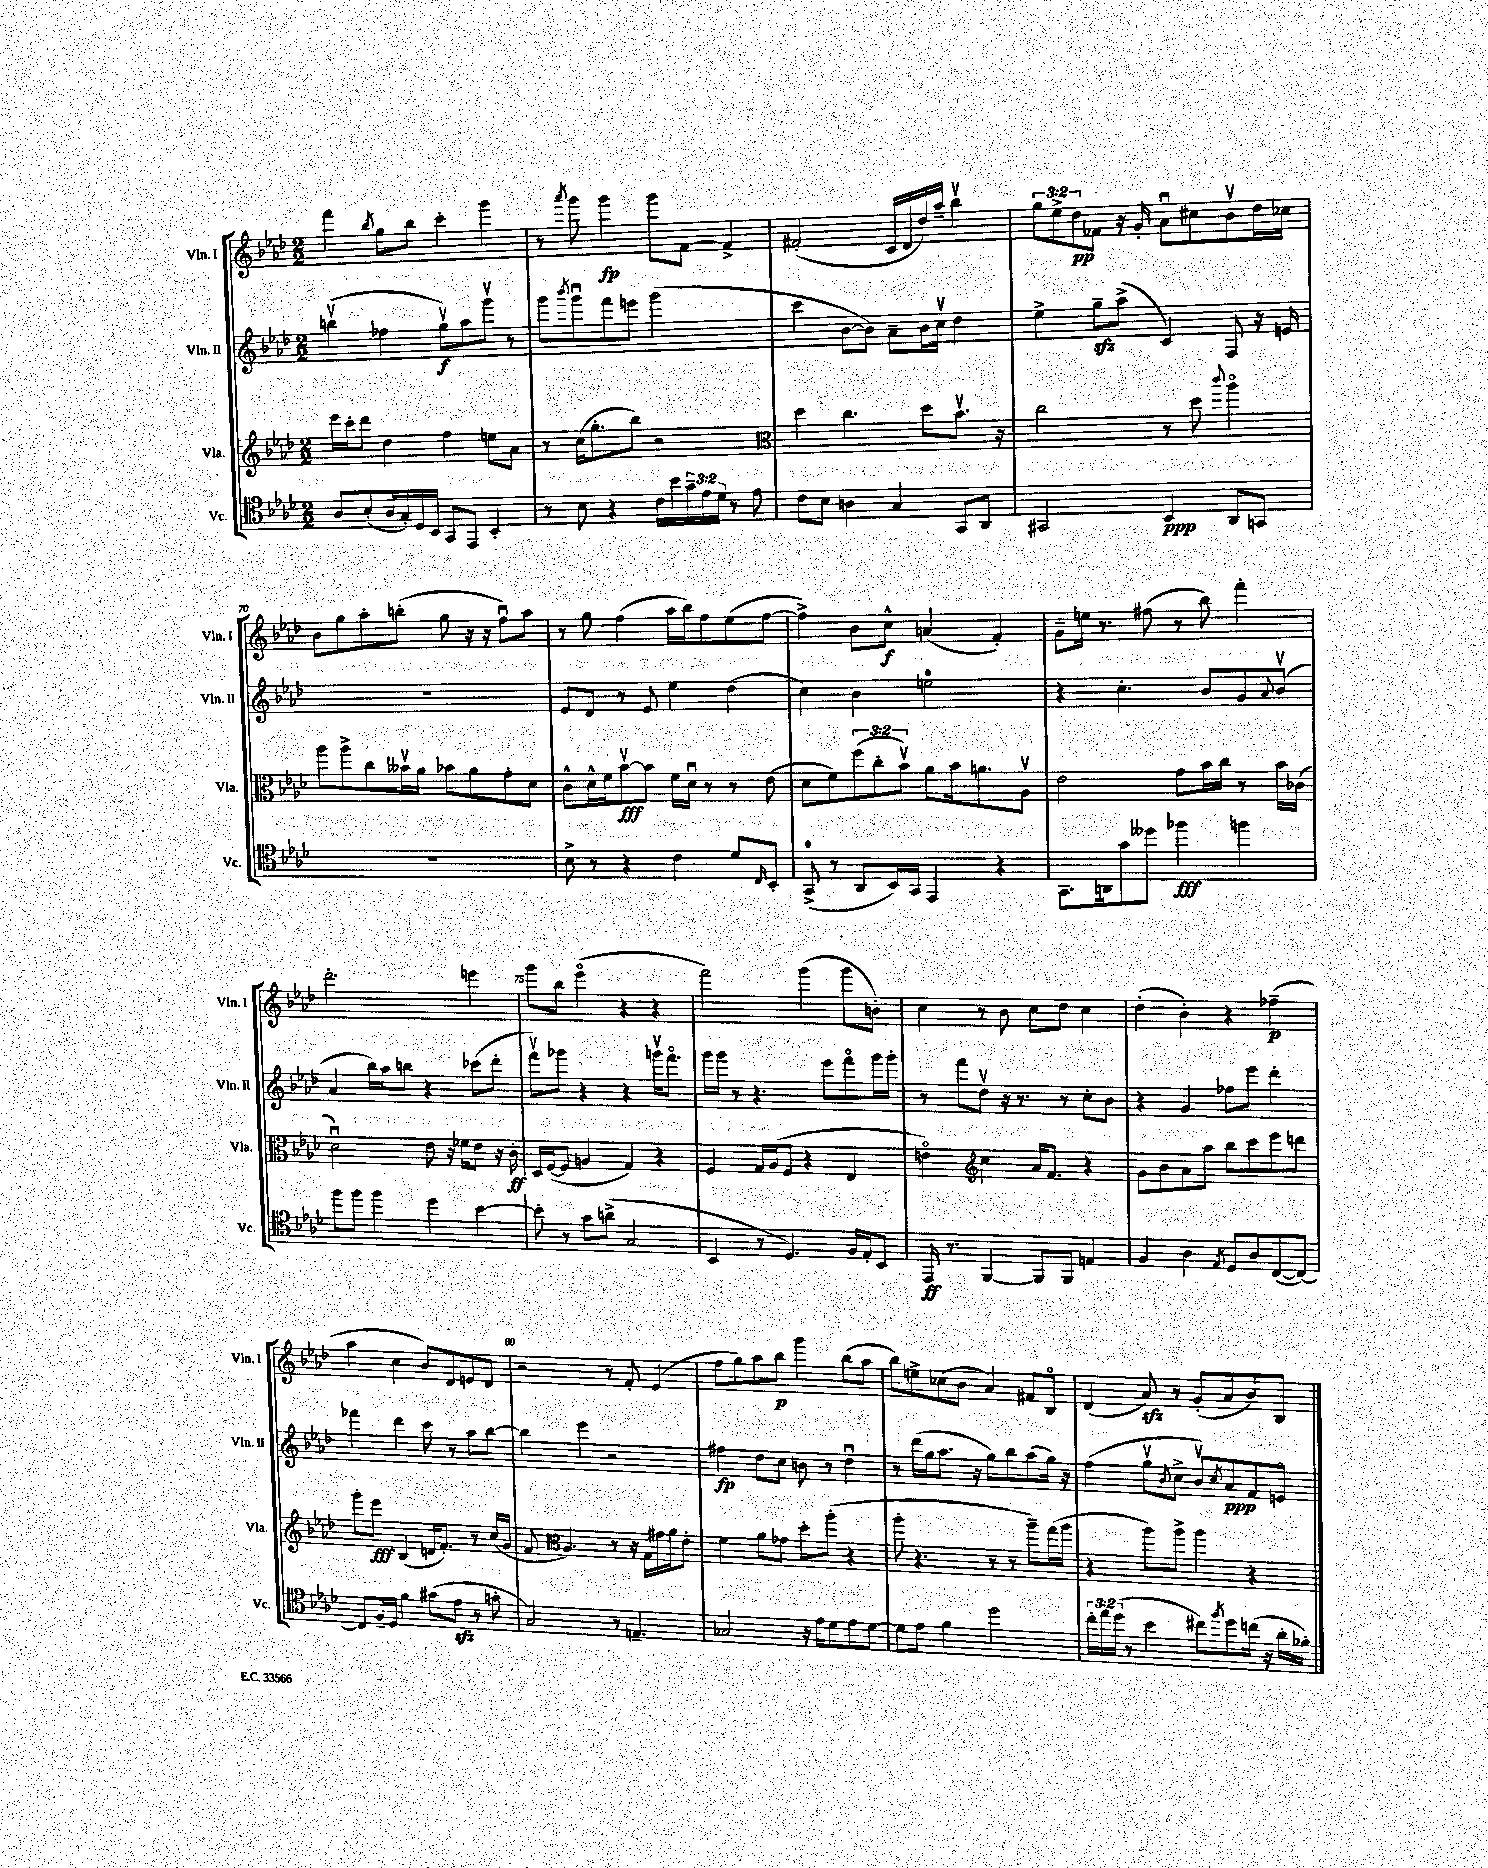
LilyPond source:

<<
\new StaffGroup <<
\new Staff = "s0" \with { instrumentName = "Vln. I" shortInstrumentName = "Vln. I" } {
    \clef treble \key aes \major \numericTimeSignature \time 2/2 \override Staff.TupletNumber.text = #tuplet-number::calc-fraction-text
    f'''4 \acciaccatura { bes''8 } g''8 bes''8 c'''4-. g'''4 |
    r8 \acciaccatura { aes'''8 } g'''8 g'''4\fp g'''8 f'8~ f'4-> |
    fis'2-.( c'16 des'16 des''16) aes''16-- bes''4\upbow |
    \tuplet 3/2 { g''8 ees''8-> des''8\pp } fes'8 r16 g'16-. aes'8\downbow cis''8 bes'8\upbow des''16 ces''16 |
    bes'8 g''8 aes''8-. b''8-.( g''8 r16 r16 f''8\downbow) aes''8 |
    r8 g''8 f''4( aes''16 bes''16) f''8 ees''8( f''8~ |
    f''4->) bes'8 c''8-^\f a'4( f'4-.) |
    g'8-- e''16 r8. fis''8( r8 bes''8) f'''4-. |
    des'''2.-. e'''4 |
    g'''8 bes''8 ees'''4\flageolet( r4 r4 |
    f'''2) g'''4( g'''8 b'8-.) |
    c''4 r8 bes'8 c''8 des''8 c''4 |
    des''4-.( bes'4-.) r4 fes''4--\p( |
    aes''4 c''4 bes'8) des'8 e'8 des'8 |
    r2 r8 f'8-. ees'4( |
    f''8 g''8) aes''8 bes''8\p g'''4 bes''8( aes''8 |
    bes''8) e''8-> ces''8( bes'8 aes'4) fis'8 bes8\flageolet |
    des'4( aes'8\sfz) r8 g'8-.( aes'8 bes'8) bes8 \bar "|." |
}
\new Staff = "s1" \with { instrumentName = "Vln. II" shortInstrumentName = "Vln. II" } {
    \clef treble \key aes \major \numericTimeSignature \time 2/2
    b''4\upbow( fes''4 g''8\upbow\f) aes''8 g'''8\upbow r8 |
    g'''8 \acciaccatura { bes'''8 } g'''8\downbow f'''8 e'''8 g'''2( |
    c'''4 bes'8~ bes'8) aes'8-- bes'16 c''16\upbow des''4 |
    ees''4-> g''8--\sfz aes''8->( c'4) f8 r16 e'16 |
    R1 |
    ees'8 des'8 r8 ees'8 ees''4 des''4( |
    c''4) bes'4 e''2-0 |
    r4 c''4.-. bes'8 g'8 \appoggiatura { aes'8 } bes'8\upbow( |
    aes'4 bes''16) aes''16 b''8 r4 ces'''8( des'''8-. |
    f'''8\upbow) ges'''8 r4 r4 g'''16\upbow f'''8.\flageolet |
    g'''16 g'''16 r8 r4. ees'''8 f'''8\flageolet g'''16 g'''16-. |
    r8 f'''8 des''8\upbow r16 r8. r8 c''8-. bes'8 |
    r4 g'4 fes''8 ees'''8 des'''4-. |
    fes'''4 des'''4 c'''8 r8 aes''8 bes''8~ |
    bes''4 ees'''4 r2 |
    fis''4\fp des''8 c''8 b'8 r8 des''4\downbow |
    r8 des'''16( g''16 aes''8. r16 g''8) bes''8 aes''8( g''16) r16 |
    f''4( g''8\upbow \acciaccatura { bes'8 } c''8-> bes'8\upbow) \acciaccatura { c''8 } aes'8\ppp f'8 e'8\flageolet \bar "|." |
}
\new Staff = "s2" \with { instrumentName = "Vla." shortInstrumentName = "Vla." } {
    \clef treble \key aes \major \numericTimeSignature \time 2/2 \override Staff.TupletNumber.text = #tuplet-number::calc-fraction-text
    ees'''16 c'''16-. des'''8 des''4 f''4 e''8 aes'8 |
    r8 c''16( g''8.-. bes''8) r2 |
    \clef alto des''4 c''4. des''8 bes'8.\upbow r16 |
    c''2 r8 des''8 \appoggiatura { c'''8 } aes''4\flageolet |
    aes''8 aes''8-> c''8 beses'16\upbow aes'16 bes'8 aes'8 g'8-. des'8 |
    c'8-^ des'16-^ f'16 bes'8~\upbow\fff bes'8 f'16 des'16\downbow r8 r8 ees'8( |
    des'8 f'8) \tuplet 3/2 { f''8( c''8-. bes'8\upbow) } aes'8 bes'16 a'8. aes8\upbow |
    ees'2 g'8 bes'16 c''16 r8 bes'16 ces'16( |
    des'2\downbow) ees'8 r16 fes'16 ees'8 r16 c'16-.\ff |
    des16 f16~( f8 a4 g4) r4 |
    f4 g16 aes16( f8 r4 ees4 |
    e'4\flageolet) \clef treble c''4 aes'16 f'8. r4 |
    g'8 bes'8 aes'8 aes''8 bes''8 c'''8 ees'''8 d'''8 |
    g'''8-. ees'''8\fff bes4( d'16 f'8.-.) r8 c''16( g'16 |
    f'8 \clef alto aes4.) r8 r16 g16 gis'16 aes'16 ees'8-. |
    f'4 aes'8 ges'8 des''8-. aes''8-.( r4 |
    aes''8-. r4. r8 r8 aes''8--) g''16( aes''16 |
    r4 aes''8) aes''8-> aes''4 r4 \bar "|." |
}
\new Staff = "s3" \with { instrumentName = "Vc." shortInstrumentName = "Vc." } {
    \clef tenor \key aes \major \numericTimeSignature \time 2/2 \override Staff.TupletNumber.text = #tuplet-number::calc-fraction-text
    aes8 bes8-.( aes16 g16-.) des16 bes,16 g,8 ees,8 bes,4-. |
    r8 bes8 r4 c'16 bes'16 \tuplet 3/2 { g'16-- ees'16 des'16 } r8 ees'8 |
    c'8 bes8 a4 g4 g,8 aes,8 |
    gis,2 bes,4\ppp aes,8 g,8 |
    R1 |
    bes8-> r8 r4 c'4 des'8 \grace { c16 } bes,8-. |
    g,8-0->( r8 aes,8 bes,16) g,16 ees,4 r4 |
    g,8. a,16 g'8 deses''8 fes''4\fff f''4 |
    f''8 f''8 f''4 des''4 bes'4~ |
    bes'8-. r8 g'8 a'8->( g2 |
    bes,4 r8 des4.) f16 ees16-. bes,8 |
    ees,16\ff r8. f,4~ f,8 f,8 e4 |
    f4 aes4 \acciaccatura { ees8 } des8 aes8 c8~( c8~) |
    c8 f16-- des16 f'4 gis'8( ees'8\sfz r8 g'8-. |
    g2) r8 e4.-- |
    ges2 r16 ees'16 des'8 ees'8 des'8~ |
    des'8 ees'8 f'4 des''2 |
    \tuplet 3/2 { c''16-. ees''16 des''16( } r8 bes'4 cis''8) \acciaccatura { f''8 } des''8 c''16( r16 aes'16-. fes'16-.) \bar "|." |
}
>>
>>
\layout { \context { \Score currentBarNumber = #66 \override BarNumber.break-visibility = ##(#f #t #t) barNumberVisibility = #(every-nth-bar-number-visible 5) } }
